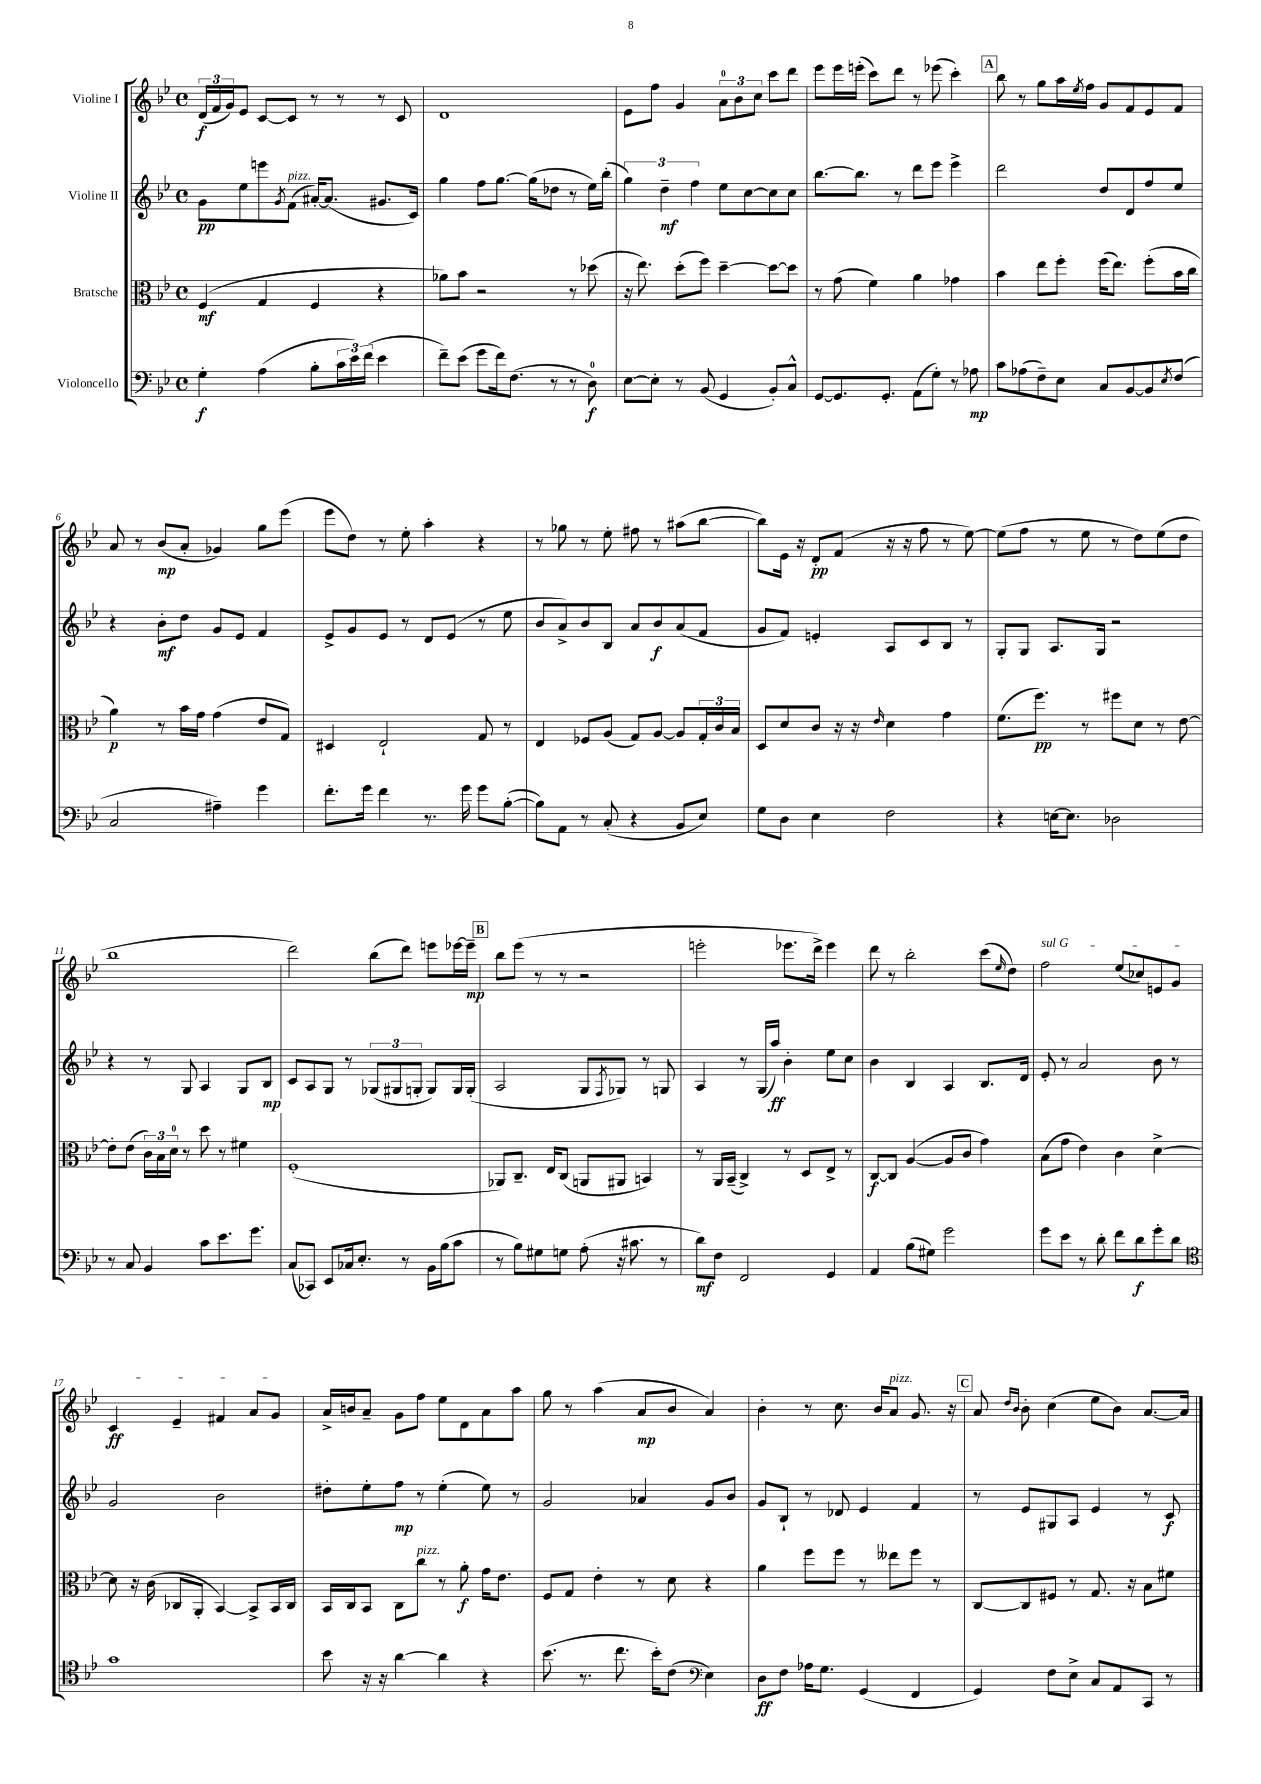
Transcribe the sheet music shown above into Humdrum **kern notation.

**kern	**dynam	**kern	**dynam	**kern	**dynam	**kern	**dynam
*part4	*part4	*part3	*part3	*part2	*part2	*part1	*part1
*staff4	*staff4	*staff3	*staff3	*staff2	*staff2	*staff1	*staff1
*I"Violoncello	*	*I"Bratsche	*	*I"Violine II	*	*I"Violine I	*
*clefF4	*	*clefC3	*	*clefG2	*	*clefG2	*
*k[b-e-]	*	*k[b-e-]	*	*k[b-e-]	*	*k[b-e-]	*
*M4/4	*	*M4/4	*	*M4/4	*	*M4/4	*
*met(c)	*	*met(c)	*	*met(c)	*	*met(c)	*
=1	=1	=1	=1	=1	=1	=1	=1
4G'\	f	(4F/	mf	8g\L	pp	(24d/LL	f
.	.	.	.	.	.	24f/	.
.	.	.	.	.	.	24g/J)	.
.	.	.	.	8ee-\	.	8e-/J	.
(4A\	.	4G/	.	8eeen\	.	[8c/L	.
.	.	.	.	8qg/	.	.	.
!	!	!	!	!LO:TX:a:i:t=pizz.	!	!	!
.	.	.	.	(8f\J	.	8c/J]	.
8B-'\L	.	4F/	.	[16a#X'/KL)	.	8r	.
.	.	.	.	(8.a#/J]	.	.	.
24c\L	.	.	.	.	.	8r	.
24e-\)	.	.	.	.	.	.	.
(24f\JJ	.	.	.	.	.	.	.
4e-\	.	4r	.	8.g#X/L	.	8r	.
.	.	.	.	.	.	8c/	.
.	.	.	.	16c/Jk)	.	.	.
=2	=2	=2	=2	=2	=2	=2	=2
8f~\L)	.	8a-X\L)	.	4gg\	.	1d	.
(8e-\J	.	8b-\J	.	.	.	.	.
8g\L	.	2r	.	8ff\L	.	.	.
16f\k)	.	.	.	[8.gg\J	.	.	.
(8.F\J	.	.	.	.	.	.	.
.	.	.	.	(16gg\KL]	.	.	.
8r	.	.	.	8dd-X\J	.	.	.
8r	.	8r	.	8r	.	.	.
8D\)	f	(8dd-X\	.	16ee-\LL)	.	.	.
.	.	.	.	(16bb-'\JJ	.	.	.
=3	=3	=3	=3	=3	=3	=3	=3
[8E-\L	.	16r	.	6gg\)	.	8e-\L	.
.	.	8.ee-\)	.	.	.	.	.
8E-'\J]	.	.	.	.	.	8ff\J	.
.	.	.	.	6dd~\	mf	.	.
8r	.	(8dd'\L	.	.	.	4g/	.
.	.	.	.	6ff\	.	.	.
(8BB-/	.	8ff\J)	.	.	.	.	.
4GG/	.	[4dd~\	.	8ee-\L	.	12a\L	.
.	.	.	.	.	.	12b-\	.
.	.	.	.	[8cc\	.	.	.
.	.	.	.	.	.	12cc\J	.
8BB-'/L)	.	8dd\L_	.	8cc\]	.	8ccc\L	.
8C^^/J	.	8dd\J]	.	8cc\J	.	8ddd\J	.
=4	=4	=4	=4	=4	=4	=4	=4
[8GG/L	.	8r	.	[8.bb-\L	.	8eee-\L	.
8.GG/]	.	(8g\	.	.	.	16eee-\L	.
.	.	.	.	8.bb-\J]	.	(16eeen'\JJ	.
.	.	4f\)	.	.	.	8ccc\L)	.
8.GG'/J	.	.	.	.	.	.	.
.	.	.	.	8r	.	8ddd\J	.
(8AA\L	.	4a\	.	8ddd\L	.	8r	.
8G'\J)	.	.	.	8eee-\J	.	(8eee-X\	.
8r	.	4g-X\	.	4eee-^\	.	4ccc'\)	.
8A-X\	mp	.	.	.	.	.	.
!!LO:REH:place=s1:t=A
=5	=5	=5	=5	=5	=5	=5	=5
8c\L	.	4b-\	.	2ddd\	.	8bb-\	.
(8A-X\	.	.	.	.	.	8r	.
8F~\)	.	8ee-\L	.	.	.	8gg\L	.
8E-\J	.	8ff'\J	.	.	.	16aa\L	.
.	.	.	.	.	.	8qee-/	.
.	.	.	.	.	.	16ff\JJ	.
8C/L	.	(16ff\KL	.	8dd/L	.	8g/L	.
.	.	8.ee-\J)	.	.	.	.	.
[8BB-/	.	.	.	8d/	.	8f/	.
8BB-/]	.	(8ff'\L	.	8ff/	.	8e-/	.
8qE-/	.	.	.	.	.	.	.
(8F/J	.	16b-\L	.	8ee-/J	.	8f/J	.
.	.	16cc\JJ	.	.	.	.	.
!!LO:LB:g=z
=6	=6	=6	=6	=6	=6	=6	=6
2C/	.	4a\)	p	4r	.	8a/	.
.	.	.	.	.	.	8r	.
.	.	8r	.	8b-'\L	mf	(8b-/L	mp
.	.	16b-\LL	.	8dd\J	.	8a'/J	.
.	.	16g\JJ	.	.	.	.	.
4A#X~\)	.	(4g\	.	8g/L	.	4g-X/)	.
.	.	.	.	8e-/J	.	.	.
4g\	.	8e-/L	.	4f/	.	8gg\L	.
.	.	8G/J)	.	.	.	(8eee-\J	.
=7	=7	=7	=7	=7	=7	=7	=7
8.f'\L	.	4D#X/	.	8e-^/L	.	8eee-\L	.
.	.	.	.	8g/	.	8dd\J)	.
16g\Jk	.	.	.	.	.	.	.
4f\	.	2E-`/	.	8e-/J	.	8r	.
.	.	.	.	8r	.	8ee-'\	.
8.r	.	.	.	8d/L	.	4aa'\	.
.	.	.	.	(8e-/J	.	.	.
16g\	.	.	.	.	.	.	.
8g\L	.	8G/	.	8r	.	4r	.
([8B-'\J	.	8r	.	8ee-\	.	.	.
=8	=8	=8	=8	=8	=8	=8	=8
8B-\L])	.	4E-/	.	8b-/L	.	8r	.
8AA\J	.	.	.	8a^/)	.	8gg-X\	.
8r	.	8F-X/L	.	8b-/	.	8r	.
(8C'/	.	(8A/J	.	8B-/J	.	8ee-'\	.
4r	.	8G/L)	.	8a/L	.	8ff#X\	.
.	.	[8A/J	.	8b-/	f	8r	.
8BB-/L	.	8A/L]	.	(8a/	.	(8aa#X\L	.
8E-/J)	.	24G'/L	.	8f/J	.	[8bb-\J	.
.	.	24c/	.	.	.	.	.
.	.	24B-/JJ	.	.	.	.	.
=9	=9	=9	=9	=9	=9	=9	=9
8G\L	.	8D/L	.	8g/L	.	8bb-\L])	.
8D\J	.	8d/	.	8f/J)	.	16e-\Jk	.
.	.	.	.	.	.	16r	.
4E-\	.	8c/J	.	4en'/	.	8d'/L	pp
.	.	16r	.	.	.	(8f/J	.
.	.	16r	.	.	.	.	.
.	.	16qqe-/	.	.	.	.	.
2F\	.	4d\	.	8A/L	.	16r	.
.	.	.	.	.	.	16r	.
.	.	.	.	8c/	.	8ff\	.
.	.	4g\	.	8B-/J	.	8r	.
.	.	.	.	8r	.	[8ee-\)	.
=10	=10	=10	=10	=10	=10	=10	=10
4r	.	(8.f\L	.	8G'/L	.	(8ee-\L]	.
.	.	.	.	8G/J	.	8ff\J	.
.	.	8.ff\J)	pp	.	.	.	.
[16En\KL	.	.	.	8.A/L	.	8r	.
8.E\J]	.	.	.	.	.	.	.
.	.	8r	.	.	.	8ee-\	.
.	.	.	.	16G/Jk	.	.	.
2D-X\	.	8ff#X\L	.	2r	.	8r	.
.	.	8d\J	.	.	.	8dd\L)	.
.	.	8r	.	.	.	(8ee-\	.
.	.	[8e-\	.	.	.	8dd\J	.
!!LO:LB:g=z
=11	=11	=11	=11	=11	=11	=11	=11
8r	.	8e-'\L]	.	4r	.	1bb-	.
8C/	.	(8e-\J	.	.	.	.	.
4BB-/	.	24c\LL)	.	8r	.	.	.
.	.	24B-\	.	.	.	.	.
.	.	24d\JJ	.	.	.	.	.
.	.	8r	.	8G/	.	.	.
8c\L	.	8dd\	.	4A/	.	.	.
8.e-\	.	8r	.	.	.	.	.
.	.	4f#X\	.	8G/L	.	.	.
8.g\J	.	.	.	.	.	.	.
.	.	.	.	8B-/J	mp	.	.
=12	=12	=12	=12	=12	=12	=12	=12
(8C/L	.	(1F'	.	8c/L	.	2ddd\)	.
8CC-X/J)	.	.	.	8A/	.	.	.
8EE-/L	.	.	.	8G/J	.	.	.
16C-X/k	.	.	.	8r	.	.	.
8.E-'/J	.	.	.	.	.	.	.
.	.	.	.	(12G-X/L	.	(8bb-\L	.
.	.	.	.	12G#X/	.	.	.
8r	.	.	.	.	.	8ddd\J)	.
.	.	.	.	12Gn'/J	.	.	.
16BB-\LL	.	.	.	8G/L)	.	8eeen\L	.
(16B-\J	.	.	.	.	.	.	.
8c\J	.	.	.	16G/L	.	[16eee-X\L	.
.	.	.	.	(16G'/JJ	.	16eee-~\JJ]	mp
!!LO:REH:place=s1:t=B
=13	=13	=13	=13	=13	=13	=13	=13
8r	.	8AA-X/L)	.	2A/	.	8bb-\L	.
8B-\L)	.	8.C~/J	.	.	.	(8eee-\J	.
8G#X\	.	.	.	.	.	8r	.
.	.	16E-/KL	.	.	.	.	.
8Gn\J	.	(8C/J	.	.	.	8r	.
(8A'\	.	8AAn/L	.	8G/L	.	2r	.
.	.	.	.	8qF/	.	.	.
16r	.	8AA#X/J	.	8G-X/J)	.	.	.
8.c#X\	.	.	.	.	.	.	.
.	.	4BBn/)	.	8r	.	.	.
8r	.	.	.	8Gn/	.	.	.
=14	=14	=14	=14	=14	=14	=14	=14
8d\L)	mf	8r	.	4A/	.	2eeen'\	.
8F\J	.	16AA/LL	.	.	.	.	.
.	.	(16BB-~/JJ	.	.	.	.	.
2FF/	.	4C^/)	.	8r	.	.	.
.	.	.	.	(16G/LL	.	.	.
.	.	.	.	16aa/JJ)	ff	.	.
.	.	8r	.	4b-'\	.	8.eee-X\L	.
.	.	8D/L	.	.	.	.	.
.	.	.	.	.	.	16ddd^\Jk)	.
4GG/	.	8E-^/J	.	8ee-\L	.	4eee-\	.
.	.	8r	.	8cc\J	.	.	.
=15	=15	=15	=15	=15	=15	=15	=15
4AA/	.	[8C/L	f	4b-\	.	8ddd\	.
.	.	8C/J]	.	.	.	8r	.
(8B-\L	.	([4A/	.	4B-/	.	2bb-'\	.
8G#X\J)	.	.	.	.	.	.	.
2g\	.	8A/L]	.	4A/	.	.	.
.	.	8c/J	.	.	.	.	.
.	.	4g\)	.	8.B-/L	.	(8ccc\L	.
.	.	.	.	.	.	16qqee-/	.
.	.	.	.	.	.	8dd\J)	.
.	.	.	.	16d/Jk	.	.	.
=16	=16	=16	=16	=16	=16	=16	=16
!	!	!	!	!	!	!LO:TX:a:i:t=sul G	!
8g\L	.	(8B-\L	.	8e-'/	.	2ff\	.
8e-\J	.	8g\J	.	8r	.	.	.
8r	.	4e-\)	.	2a/	.	.	.
8d'\	.	.	.	.	.	.	.
8f\L	.	4c\	.	.	.	(8ee-/L	.
8d\	f	.	.	.	.	8cc-X/)	.
8g'\	.	[4d^\	.	8b-\	.	8en/	.
8d\J	.	.	.	8r	.	8g/J	.
!!LO:LB:g=z
=17	=17	=17	=17	=17	=17	=17	=17
*clefC4	*	*	*	*	*	*	*
1g	.	8d\]	.	2g/	.	4c/	ff
.	.	16r	.	.	.	.	.
.	.	(16c\	.	.	.	.	.
.	.	8C-X/L	.	.	.	4e-~/	.
.	.	8AA'/J	.	.	.	.	.
.	.	[4BB-/)	.	2b-\	.	4f#X/	.
.	.	8BB-^/L]	.	.	.	8a/L	.
.	.	16BB-/L	.	.	.	8g/J	.
.	.	16C-/JJ	.	.	.	.	.
=18	=18	=18	=18	=18	=18	=18	=18
8b-\	.	16BB-/LL	.	8dd#X'\L	.	16a^/LL	.
.	.	16C/J	.	.	.	16bn/J	.
16r	.	8BB-/J	.	8ee-'\	.	8a~/J	.
16r	.	.	.	.	.	.	.
[4a\	.	8C\L	.	8ff\J	mp	8g\L	.
!	!	!LO:TX:a:i:t=pizz.	!	!	!	!	!
.	.	8cc\J	.	8r	.	8ff\J	.
4a\]	.	8r	.	(4ee-'\	.	8ee-\L	.
.	.	8a'\	f	.	.	8d\	.
4r	.	16g\KL	.	8ee-\)	.	8a\	.
.	.	8.e-\J	.	.	.	.	.
.	.	.	.	8r	.	8aa\J	.
=19	=19	=19	=19	=19	=19	=19	=19
(8.b-\	.	8F/L	.	2g/	.	8gg\	.
.	.	8G/J	.	.	.	8r	.
8.r	.	.	.	.	.	.	.
.	.	4e-'\	.	.	.	(4aa\	.
8.cc\	.	.	.	.	.	.	.
.	.	8r	.	4a-X/	.	8a/L	mp
16b-'\KL)	.	.	.	.	.	.	.
(8c\J	.	8d\	.	.	.	8b-/J	.
*clefF4	*	*	*	*	*	*	*
4E-\)	.	4r	.	8g/L	.	4a/)	.
.	.	.	.	8b-/J	.	.	.
=20	=20	=20	=20	=20	=20	=20	=20
8D\L	ff	4a\	.	8g/L	.	4b-'\	.
8F\J	.	.	.	8B-`/J	.	.	.
16A-X\KL	.	8ff\L	.	8r	.	8r	.
8.G\J	.	.	.	.	.	.	.
.	.	8ff\J	.	8d-X/	.	8.cc\	.
(4GG/	.	8r	.	4e-/	.	.	.
.	.	.	.	.	.	16b-/KL	.
!	!	!	!	!	!	!LO:TX:a:i:t=pizz.	!
.	.	8ee--X\L	.	.	.	8a/J	.
4FF/	.	8ff\J	.	4f/	.	8.g/	.
.	.	8r	.	.	.	.	.
.	.	.	.	.	.	16r	.
!!LO:REH:place=s1:t=C
=21	=21	=21	=21	=21	=21	=21	=21
4GG/)	.	[8C/L	.	8r	.	8a/	.
.	.	.	.	.	.	16qqdd/LL	.
.	.	.	.	.	.	16qqb-/JJ	.
.	.	8C/]	.	8e-/L	.	8b-'\	.
8F\L	.	8F#X/J	.	8G#X/	.	(4cc\	.
8E-^\J	.	8r	.	8A/J	.	.	.
8C/L	.	8.G/	.	4e-/	.	8ee-\L	.
8AA/	.	.	.	.	.	8b-\J)	.
.	.	16r	.	.	.	.	.
8CC/J	.	8B-\L	.	8r	.	[8.a/L	.
8r	.	8f#X\J	.	8c/	f	.	.
.	.	.	.	.	.	16a/Jk]	.
==	==	==	==	==	==	==	==
*-	*-	*-	*-	*-	*-	*-	*-
